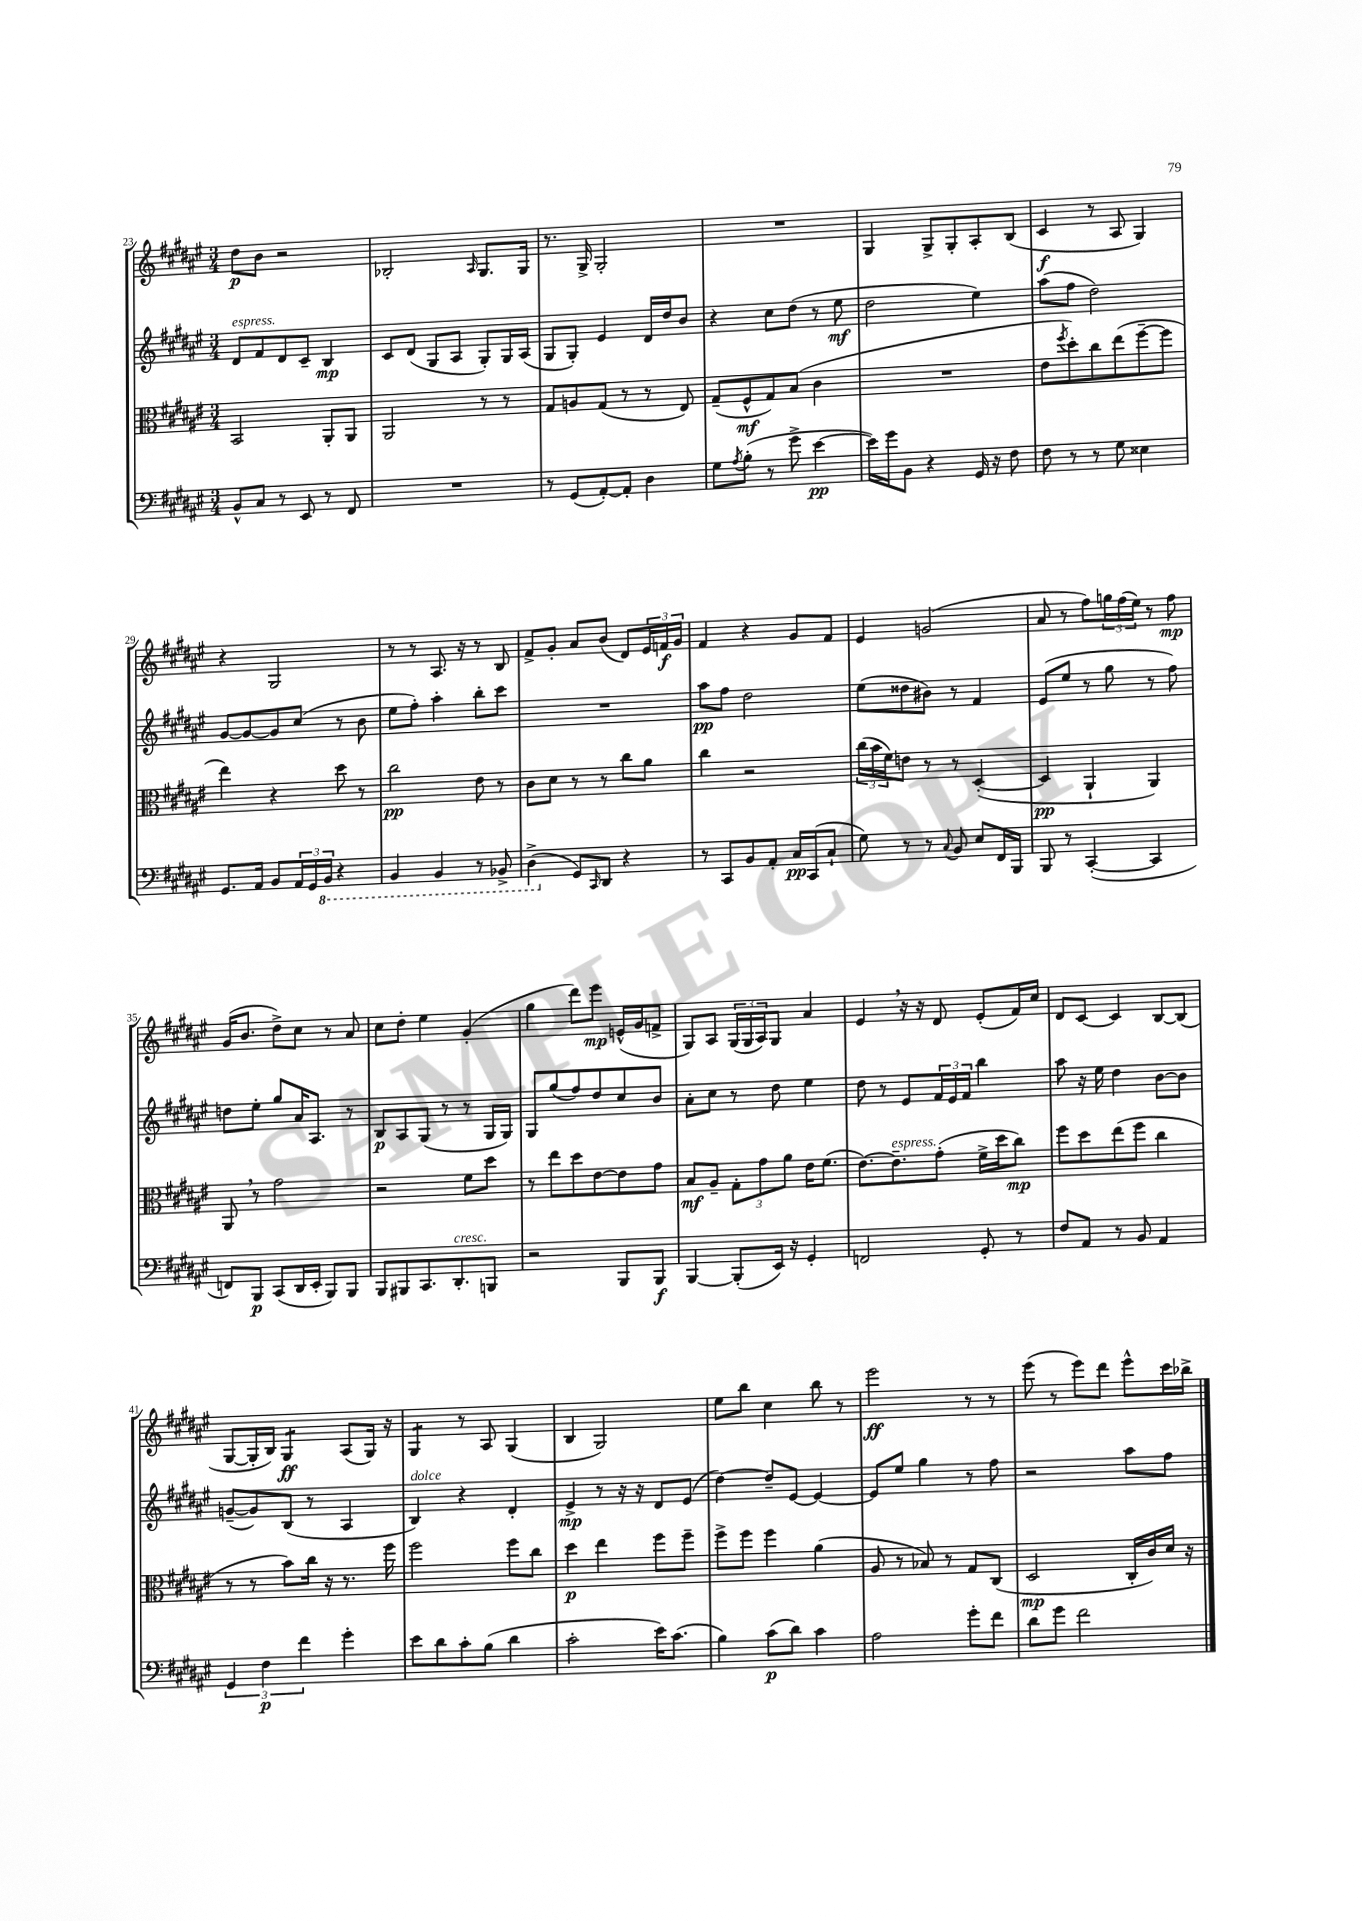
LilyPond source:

<<
\new StaffGroup <<
\new Staff = "s0" {
    \clef treble \key fis \major \numericTimeSignature \time 3/4
    dis''8\p b'8 r2 |
    bes2-. \grace { ais16 } gis8. gis16 |
    r8. gis16-> gis2-. |
    R2. |
    gis4 gis8-> gis8-. ais8-. b8( |
    cis'4\f r8 ais8 gis4) |
    r4 gis2 |
    r8 r8 ais8. r16 r8 b8 |
    fis'8-> gis'8-. ais'8 b'8( dis'8) \tuplet 3/2 { eis'16 f'16\f gis'16 } |
    fis'4 r4 gis'8 fis'8 |
    eis'4 g'2( |
    ais'8 r8 fis''8) \tuplet 3/2 { g''16 fis''16( eis''16) } r8 fis''8\mp |
    gis'16( b'8. dis''8->) cis''8 r8 ais'8 |
    cis''8 dis''8-. eis''4 gis'4-.( |
    gis''4 dis'''8) eis'''8\mp e'16-^( gis'16 f'8-> |
    gis8) ais8 \tuplet 3/2 { gis16( gis16 ais16) } gis8 ais'4 |
    eis'4 \breathe r16 r16 dis'8 eis'8-.( fis'16) cis''16 |
    dis'8 cis'8~ cis'4 b8~ b8( |
    gis8~ gis16-. b16) gis4:8\ff ais8( gis16) r16 |
    gis4:8 r8 ais8 gis4( |
    b4 gis2) |
    eis''8 b''8 cis''4 b''8 r8 |
    eis'''2\ff r8 r8 |
    eis'''8( r8 eis'''8) dis'''8 eis'''8-^ cis'''16 bes''16-> \bar "|." |
}
\new Staff = "s1" {
    \clef treble \key fis \major \numericTimeSignature \time 3/4
    dis'8^\markup { \italic "espress." } fis'8 dis'8 cis'8-- b4\mp |
    cis'8 dis'8( gis8 ais8 gis8-.) gis16 ais16( |
    gis8 gis8-.) eis'4 dis'16 dis''16 b'8 |
    r4 cis''8 dis''8( r8 eis''8\mf |
    dis''2 eis''4) |
    ais''8( fis''8 dis''2) |
    gis'8~ gis'8~ gis'8 cis''8( r8 b'8 |
    eis''8 fis''8-.) ais''4-. b''8-. cis'''8 |
    R2. |
    ais''8\pp fis''8 dis''2 |
    eis''8( disis''8 bis'8) r8 fis'4 |
    eis'8( eis''8 r8 gis''8 r8 fis''8) |
    d''8 eis''8-. gis''8 ais'16 ais8. r8 |
    b8\p ais8 gis8( r8 r8 gis16 gis16) |
    gis8 gis''8( fis''8) dis''8 cis''8 b'8 |
    ais'8-. cis''8 r8 dis''8 eis''4 |
    dis''8 r8 eis'8 \tuplet 3/2 { fis'16 eis'16 fis'16 } b''4 |
    ais''8 r16 eis''16 dis''4 b'8~ b'8 |
    g'8~--( g'8) b8( r8 ais4 |
    b4^\markup { \italic "dolce" }) r4 dis'4-. |
    eis'4->\mp r8 r16 r16 dis'8 eis'8( |
    dis''4~) dis''8-- eis'8~ eis'4~ |
    eis'8 eis''8 gis''4 r8 fis''8 |
    r2 ais''8 fis''8 \bar "|." |
}
\new Staff = "s2" {
    \clef alto \key fis \major \numericTimeSignature \time 3/4
    b,2 ais,8-. ais,8 |
    ais,2 r8 r8 |
    gis8 a8 gis8( r8 r8 eis8) |
    gis8--( fis8-^\mf gis8) b8( cis'4 |
    R2. |
    eis'8 \acciaccatura { fis''8 } dis''8-.) cis''8 eis''8( fis''8~-- fis''8 |
    eis''4) r4 dis''8 r8 |
    cis''2\pp eis'8 r8 |
    cis'8 dis'8 r8 r8 cis''8 ais'8 |
    cis''4 r2 |
    \tuplet 3/2 { cis''16( b'16 fis'16) } e'8 r8 r8 dis4~-.( |
    dis4\pp ais,4-! ais,4) |
    ais,8 \breathe r8 gis'2 |
    r2 fis'8 dis''8 |
    r8 eis''8 dis''8 eis'8~ eis'8 gis'8 |
    b8\mf ais8-- \tuplet 3/2 { gis8-. gis'8 ais'8 } eis'16 fis'8.( |
    eis'8.~) eis'8.--^\markup { \italic "espress." } gis'8-.( fis'16-> dis''16 cis''8\mp) |
    fis''8 dis''8 eis''8( fis''8 cis''4 |
    r8 r8 b'8) cis''16 r16 r8. fis''16 |
    fis''2 fis''8 cis''8 |
    dis''4\p eis''4 fis''8 fis''8-- |
    fis''8-> fis''8 fis''4 ais'4( |
    ais8 r8 bes8) r8 gis8 cis8( |
    dis2\mp cis16-. cis'16) dis'16 r16 \bar "|." |
}
\new Staff = "s3" {
    \clef bass \key fis \major \numericTimeSignature \time 3/4
    b,8-^ cis8 r8 eis,8 r8 fis,8 |
    R2. |
    r8 gis,8( ais,8~-.) ais,8-. dis4 |
    gis8 \acciaccatura { ais8 } b8-.( r8 gis'8-> eis'4~\pp |
    eis'16) gis'16 b,8 r4 gis,16 r16 fis8 |
    fis8 r8 r8 gis8 eisis4 |
    gis,8. ais,16 b,8 \tuplet 3/2 { ais,16 gis,16 \ottava #-1 b,,16 } r4 |
    b,,4 b,,4 r8 bes,,8-> |
    dis,4->( \ottava #0 gis,8) \grace { cis,16 } dis,8 r4 |
    r8 cis,8 b,8 ais,8-. cis16\pp cis,16( cis8-! |
    gis8) r8 r8 \appoggiatura { cis8 } b,8 eis8 fis,16 b,,16 |
    b,,8 r8 cis,4~-.( cis,4 |
    f,8) b,,8\p cis,8( dis,16 eis,16-. b,,8) b,,8 |
    b,,8 bis,,8 cis,8. dis,8.-.^\markup { \italic "cresc." } b,,8 |
    r2 b,,8 b,,8\f |
    b,,4~ b,,8-.( eis,16) r16 gis,4-. |
    f,2 gis,8-. r8 |
    fis8 ais,8 r8 b,8 ais,4 |
    \tuplet 3/2 { gis,4 fis4\p fis'4 } gis'4-. |
    eis'8 dis'8 cis'8-. b8( dis'4 |
    cis'2-. eis'16) cis'8.( |
    b4) cis'8\p( dis'8) cis'4 |
    ais2 gis'8-. fis'8 |
    dis'8 gis'8 fis'2 \bar "|." |
}
>>
>>
\layout { \context { \Score currentBarNumber = #23 } }
